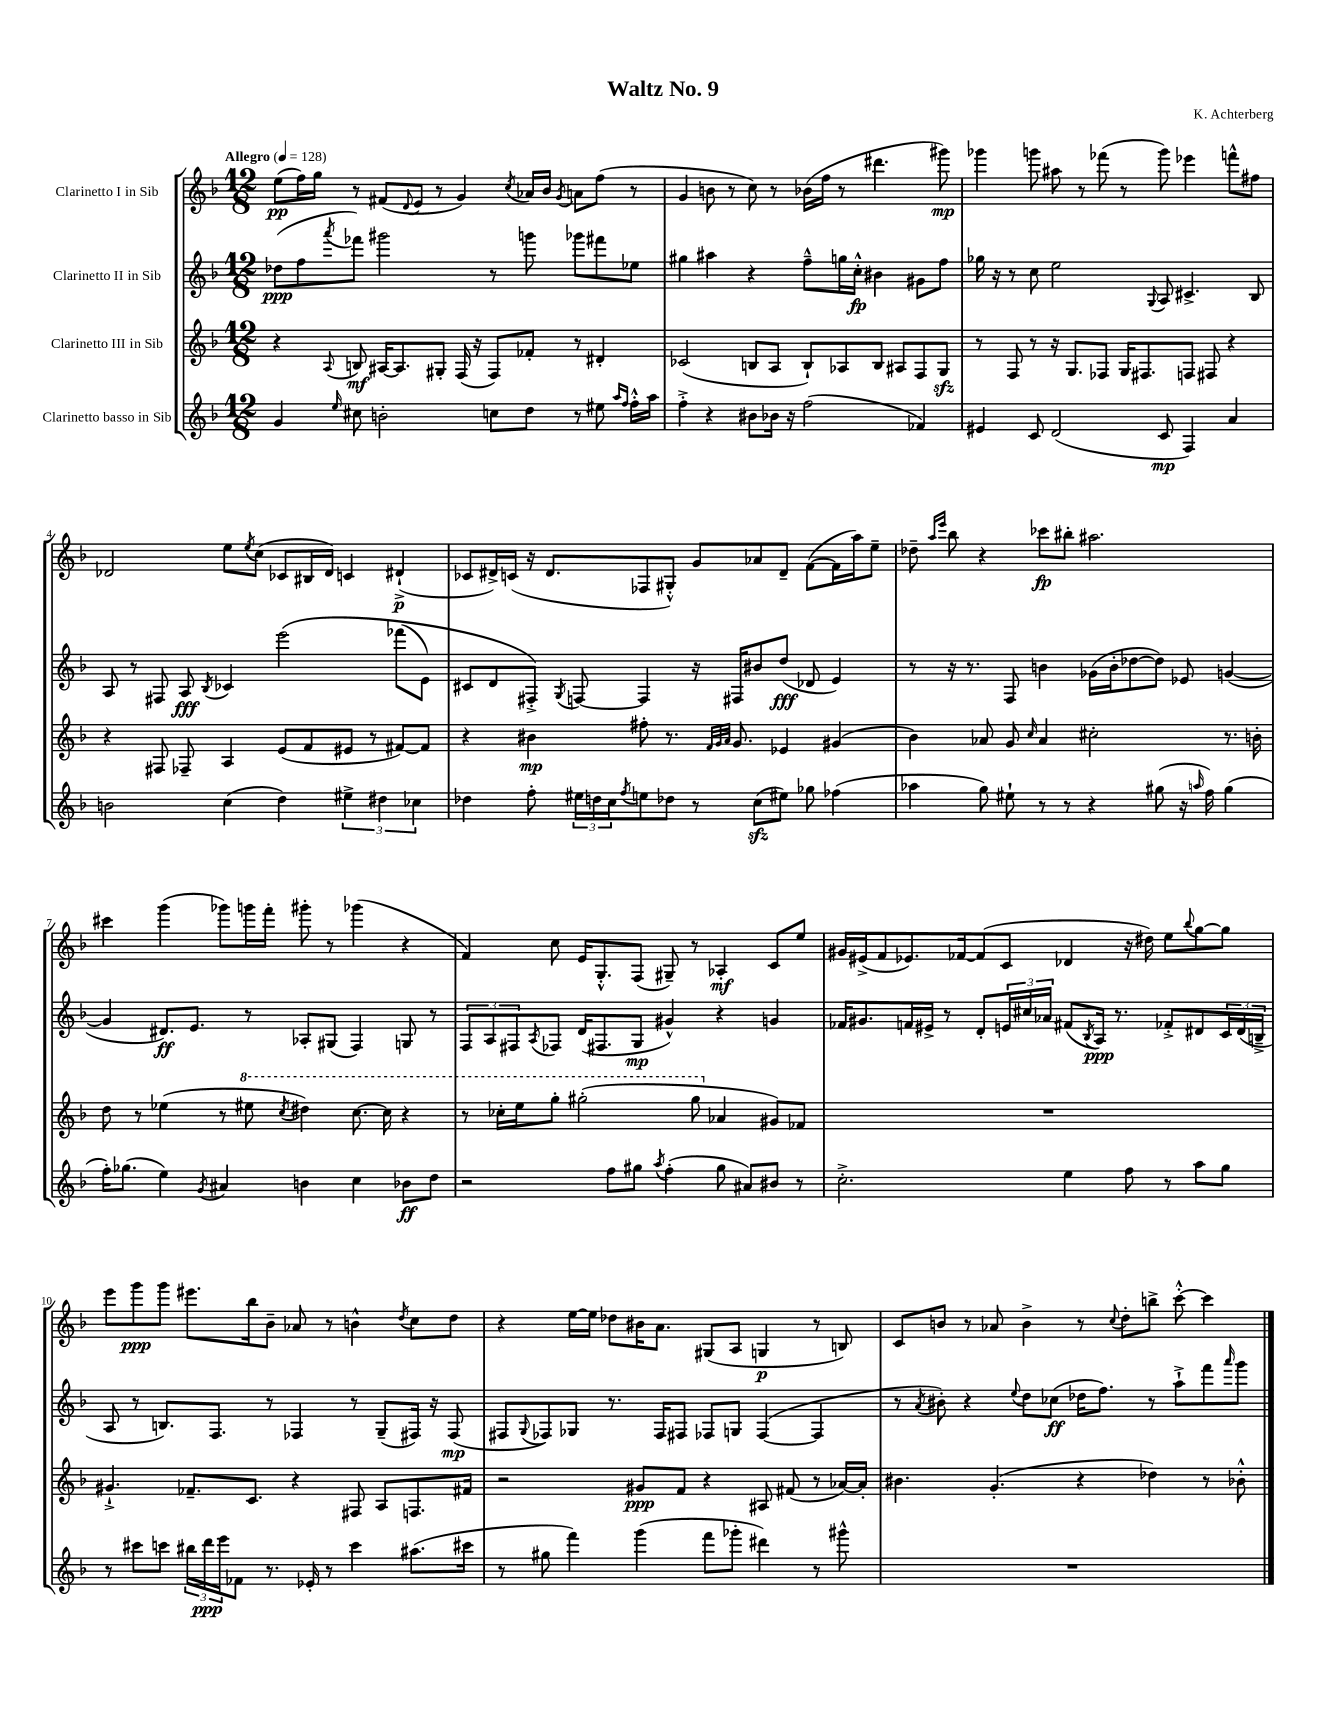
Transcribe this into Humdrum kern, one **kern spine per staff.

**kern	**dynam	**kern	**dynam	**kern	**dynam	**kern	**dynam
*part4	*part4	*part3	*part3	*part2	*part2	*part1	*part1
*staff4	*staff4	*staff3	*staff3	*staff2	*staff2	*staff1	*staff1
*I"Clarinetto basso in Sib	*	*I"Clarinetto III in Sib	*	*I"Clarinetto II in Sib	*	*I"Clarinetto I in Sib	*
*clefG2	*	*clefG2	*	*clefG2	*	*clefG2	*
*k[b-]	*	*k[b-]	*	*k[b-]	*	*k[b-]	*
*M12/8	*	*M12/8	*	*M12/8	*	*M12/8	*
*MM128	*	*MM128	*	*MM128	*	*MM128	*
=1	=1	=1	=1	=1	=1	=1	=1
!	!	!	!	!	!	!LO:TX:a:B:t=Allegro	!
4g/	.	4r	.	(8dd-X\L	ppp	(8ee\L	pp
.	.	.	.	8ff\	.	16ff\L)	.
.	.	.	.	.	.	16gg\JJ	.
16qqee/	.	8qqA/	.	8qaaa/	.	.	.
8cc#X\	.	8Bn/	mf	8fff-X\J)	.	8r	.
2bn'\	.	[16A#X/KL	.	2ggg#X\	.	(8f#X/L	.
.	.	8.A#/]	.	.	.	.	.
.	.	.	.	.	.	8qqd/	.
.	.	.	.	.	.	8e/J	.
.	.	8G#X'/J	.	.	.	8r	.
.	.	(16F/	.	.	.	4g/)	.
.	.	16r	.	.	.	.	.
8ccn\L	.	8F/L)	.	8r	.	.	.
.	.	.	.	.	.	8qcc/	.
8dd\J	.	8f-X'/J	.	8gggn\	.	16a-X/LL	.
.	.	.	.	.	.	16b-/JJ	.
.	.	.	.	.	.	8qg/	.
8r	.	8r	.	8ggg-X\L	.	8an\L	.
8ee#X\	.	4d#X'/	.	8fff#X\	.	(8ff\J	.
16qqaa/LL	.	.	.	.	.	.	.
16qqff/JJ	.	.	.	.	.	.	.
16ff'^^\LL	.	.	.	8ee-X\J	.	8r	.
16aa\JJ	.	.	.	.	.	.	.
=2	=2	=2	=2	=2	=2	=2	=2
4ff'^\	.	(2c-X/	.	4gg#X\	.	4g/	.
4r	.	.	.	4aa#X\	.	8bn\	.
.	.	.	.	.	.	8r	.
8b#X\L	.	8Bn/L	.	4r	.	8cc\)	.
16b-X\Jk	.	8A/J	.	.	.	8r	.
16r	.	.	.	.	.	.	.
(2ff\	.	8B`/L)	.	8ff~^^\L	.	(16b-X\LL	.
.	.	.	.	.	.	16ff\JJ	.
.	.	8A-X/	.	16ggn\L	.	8r	.
.	.	.	.	16cc'^^\JJ	fp	.	.
.	.	8B/J	.	4b#X\	.	4.ddd#X\	.
.	.	8A#X/L	.	.	.	.	.
4f-X/)	.	8F/	.	8g#X\L	.	.	.
.	.	8Gzz/J	.	8ff\J	.	8ggg#X\)	mp
=3	=3	=3	=3	=3	=3	=3	=3
4e#X/	.	8r	.	16gg-X\	.	4ggg-X\	.
.	.	.	.	16r	.	.	.
.	.	8F/	.	8r	.	.	.
8c/	.	8r	.	8cc\	.	8gggn\	.
(2d/	.	16r	.	2ee\	.	8aa#X\	.
.	.	8.G/L	.	.	.	.	.
.	.	.	.	.	.	8r	.
.	.	8F-X/J	.	.	.	(8fff-X\	.
.	.	16G/KL	.	.	.	8r	.
.	.	8.F#X/	.	.	.	.	.
.	.	.	.	8qqG/	.	.	.
8c/	mp	.	.	8A/	.	8ggg\)	.
4F/)	.	8Fn/J	.	4.c#X^/	.	4eee-X\	.
.	.	8F#X/	.	.	.	.	.
4a/	.	4r	.	.	.	8fffn^^\L	.
.	.	.	.	8B-/	.	8ff#X\J	.
!!LO:LB:g=z
=4	=4	=4	=4	=4	=4	=4	=4
2bn\	.	4r	.	8A/	.	2d-X/	.
.	.	.	.	8r	.	.	.
.	.	8F#X/	.	8F#X/	.	.	.
.	.	8F-X~/	.	8A/	fff	.	.
.	.	.	.	8qB-/	.	.	.
(4cc\	.	4A/	.	4c-X/	.	8ee\L	.
.	.	.	.	.	.	8qee/	.
.	.	.	.	.	.	(8cc\J	.
4dd\)	.	(8e/L	.	(2eee\	.	8c-X/L	.
.	.	8f/	.	.	.	16B#X/L	.
.	.	.	.	.	.	16d-/JJ)	.
6ee#X^\	.	8e#X/J	.	.	.	4cn/	.
.	.	8r	.	.	.	.	.
6dd#X\	.	.	.	.	.	.	.
.	.	[8f#X/L)	.	(8fff-X\L	.	(4d#X`^/	p
6cc-X\	.	.	.	.	.	.	.
.	.	8f#/J]	.	8e\J)	.	.	.
=5	=5	=5	=5	=5	=5	=5	=5
4dd-X\	.	4r	.	8c#X/L	.	8c-X/L	.
.	.	.	.	8d/	.	16d#X^/L)	.
.	.	.	.	.	.	(16cn/JJ	.
8ff'\	.	4b#X\	mp	8F#X'^/J)	.	16r	.
.	.	.	.	.	.	8.d#/L	.
.	.	.	.	8qG/	.	.	.
24ee#X\LL	.	.	.	[8Fn/	.	.	.
24ddn\	.	.	.	.	.	.	.
24cc\J	.	.	.	.	.	.	.
8qff/	.	.	.	.	.	.	.
8een\	.	8ff#X'\	.	4F/]	.	8F-X/	.
8dd-X\J	.	8.r	.	.	.	8G#X'^^/J)	.
8r	.	.	.	16r	.	8g/L	.
.	.	32qqf/LLL	.	.	.	.	.
.	.	32qqg/	.	.	.	.	.
.	.	32qqa/JJJ	.	.	.	.	.
.	.	8.g/	.	16F#X/KL	.	.	.
(8cczz\L	.	.	.	8b#X/	.	8a-X/	.
8ee#X\J)	.	4e-X/	.	(8dd/J	fff	8d#~/J	.
8gg-X\	.	.	.	8d-X/	.	([8f\L	.
(4ff-X\	.	(4g#X/	.	4e/)	.	16f\L]	.
.	.	.	.	.	.	16aa\J)	.
.	.	.	.	.	.	8ee~\J	.
=6	=6	=6	=6	=6	=6	=6	=6
4aa-X\	.	4b-\)	.	8r	.	8dd-X~\	.
.	.	.	.	.	.	16qqaa/LL	.
.	.	.	.	.	.	16qqeee/JJ	.
.	.	.	.	16r	.	8bb-\	.
.	.	.	.	8.r	.	.	.
8gg\)	.	8a-X/	.	.	.	4r	.
8ee#X`\	.	8g/	.	8F/	.	.	.
.	.	16qqcc/	.	.	.	.	.
8r	.	4a-/	.	4bn\	.	8ccc-X\L	fp
8r	.	.	.	.	.	8bb#X'\J	.
4r	.	2cc#X'\	.	(16g-X\LL	.	2.aa#X\	.
.	.	.	.	16b'\J	.	.	.
.	.	.	.	[8dd-X\	.	.	.
(8gg#X\	.	.	.	8dd-\J])	.	.	.
16r	.	.	.	8e-X/	.	.	.
16qqaan/	.	.	.	.	.	.	.
16ff\)	.	.	.	.	.	.	.
(4gg#\	.	8.r	.	([4gn/	.	.	.
.	.	16bn'\	.	.	.	.	.
!!LO:LB:g=z
=7	=7	=7	=7	=7	=7	=7	=7
16ff'\KL)	.	8dd\	.	4g/]	.	4ccc#X\	.
(8.gg-X\J	.	.	.	.	.	.	.
.	.	8r	.	.	.	.	.
4ee\)	.	(4ee-X\	.	8.d#X/L)	ff	(4ggg\	.
.	.	.	.	8.e/J	.	.	.
8qg/	.	.	.	.	.	.	.
4a#X/	.	8r	.	.	.	8ggg-X\L)	.
*	*	*8va	*	*	*	*	*
.	.	8eee#X\	.	8r	.	16gggn\L	.
.	.	.	.	.	.	16fff'\JJ	.
.	.	8qccc/	.	.	.	.	.
4bn\	.	4ddd#X\)	.	8A-X'/L	.	8ggg#X'\	.
.	.	.	.	(8G#X/J	.	8r	.
4cc\	.	[8.ccc\	.	4F/)	.	(4ggg-X\	.
.	.	16ccc\]	.	.	.	.	.
8b-X\L	ff	4r	.	8Gn/	.	4r	.
8dd\J	.	.	.	8r	.	.	.
=8	=8	=8	=8	=8	=8	=8	=8
2r	.	8r	.	12F/L	.	4f/)	.
.	.	.	.	12A/	.	.	.
.	.	16ccc-X'\LL	.	.	.	.	.
.	.	.	.	12F#X/	.	.	.
.	.	16eee\J	.	.	.	.	.
.	.	.	.	8qA/	.	.	.
.	.	8ggg'\J	.	8F-X/J	.	8cc\	.
.	.	(2ggg#X'\	.	(16d/KL	.	16e/KL	.
.	.	.	.	8.F#X/	.	8.G'^^/	.
8ff\L	.	.	.	.	.	.	.
8gg#X\J	.	.	.	8G/J	mp	(8F/J	.
8qaa/	.	.	.	.	.	.	.
(4ff'\	.	.	.	4g#X^^/)	.	8G#X~/)	.
.	.	8ggg#\	.	.	.	8r	.
*	*	*X8va	*	*	*	*	*
8gg#\	.	4a-X/	.	4r	.	4A-X'/	mf
8a#X/L)	.	.	.	.	.	.	.
8b#X/J	.	8g#X/L)	.	4gn/	.	8c/L	.
8r	.	8f-X/J	.	.	.	8ee/J	.
=9	=9	=9	=9	=9	=9	=9	=9
2.cc'^\	.	1.r	.	16f-X/KL	.	16g#X/LL	.
.	.	.	.	8.g#X/	.	(16e#X^/J	.
.	.	.	.	.	.	8f/	.
.	.	.	.	16fn/L	.	8.e-X/)	.
.	.	.	.	16e#X^/JJ	.	.	.
.	.	.	.	8r	.	.	.
.	.	.	.	.	.	[16f-X/k	.
.	.	.	.	8d'/L	.	(8f-/]	.
.	.	.	.	24en/L	.	8c/J	.
.	.	.	.	24cc#X/	.	.	.
.	.	.	.	24a-X/JJ	.	.	.
4ee\	.	.	.	(8f#X/L	.	4d-X/	.
.	.	.	.	8qB-/	.	.	.
.	.	.	.	16A/Jk)	ppp	.	.
.	.	.	.	8.r	.	.	.
8ff\	.	.	.	.	.	16r	.
.	.	.	.	.	.	16dd#X\)	.
8r	.	.	.	8f-X'^/L	.	8ee\L	.
.	.	.	.	.	.	8qqbb-/	.
8aa\L	.	.	.	8d#X/	.	[8gg\	.
8gg\J	.	.	.	24c/L	.	8gg\J]	.
.	.	.	.	(24d#/	.	.	.
.	.	.	.	24Bn~^/JJ	.	.	.
!!LO:LB:g=z
=10	=10	=10	=10	=10	=10	=10	=10
8r	.	4.g#X`^/	.	8A/	.	8eee\L	.
8ccc#X\L	.	.	.	8r	.	8ggg\	ppp
8cccn\J	.	.	.	8.Bn/L)	.	8ggg\J	.
24bb#X\LL	.	8.f-X~/L	.	.	.	8.eee#X\L	.
24ddd\	ppp	.	.	.	.	.	.
.	.	.	.	8.F/J	.	.	.
24eee\J	.	.	.	.	.	.	.
8f-X\J	.	.	.	.	.	.	.
.	.	8.c/J	.	.	.	16bb-\k	.
8.r	.	.	.	8r	.	8b-~\J	.
.	.	4r	.	4F-X/	.	8a-X/	.
16e-X'/	.	.	.	.	.	.	.
8r	.	.	.	.	.	8r	.
4ccc\	.	8F#X/	.	8r	.	4bn^^\	.
.	.	8A/L	.	(8G~/L	.	.	.
.	.	.	.	.	.	8qdd/	.
(8.aa#X\L	.	8.Fn/	.	16F#X/Jk)	.	8cc\L	.
.	.	.	.	16r	.	.	.
.	.	.	.	(8F#/	mp	8dd\J	.
16ccc#X\Jk	.	16f#X/Jk	.	.	.	.	.
=11	=11	=11	=11	=11	=11	=11	=11
8r	.	2r	.	8F#X/L	.	4r	.
.	.	.	.	8qqG/	.	.	.
8gg#X\	.	.	.	8F-X/)	.	.	.
4fff\)	.	.	.	8G-X/J	.	[16ee\LL	.
.	.	.	.	.	.	16ee\JJ]	.
.	.	.	.	8.r	.	8dd-X\L	.
(4ggg\	.	8g#X/L	ppp	.	.	16b#X\K	.
.	.	.	.	16F-/KL	.	8.a\J	.
.	.	8f/J	.	8F#X/J	.	.	.
8fff\L	.	4r	.	8F-X/L	.	(8G#X/L	.
8ggg-X'\J	.	.	.	8Gn/J	.	8A/J	.
4ddd#X\)	.	8A#X/	.	([4F-/	.	4Gn/	p
.	.	(8f#X/	.	.	.	.	.
8r	.	8r	.	4F-/]	.	8r	.
8ggg#X^^\	.	[16a-X/LL)	.	.	.	8Bn/)	.
.	.	16a-'/JJ]	.	.	.	.	.
=12	=12	=12	=12	=12	=12	=12	=12
1.r	.	4.b#X\	.	8r	.	8c/L	.
.	.	.	.	8qa/	.	.	.
.	.	.	.	8b#X'\)	.	8bn/J	.
.	.	.	.	4r	.	8r	.
.	.	(4.g'/	.	.	.	8a-X/	.
.	.	.	.	8qqee/	.	.	.
.	.	.	.	8dd\L	.	4b^\	.
.	.	.	.	(8cc-X\J	ff	.	.
.	.	4r	.	16dd-X\KL	.	8r	.
.	.	.	.	8.ff\J)	.	.	.
.	.	.	.	.	.	8qqcc/	.
.	.	.	.	.	.	8dd'\L	.
.	.	4dd-X\)	.	8r	.	8bbn^\J	.
.	.	.	.	8aa`^\L	.	[8ccc'^^\	.
.	.	8r	.	8fff\	.	4ccc\]	.
.	.	.	.	16qqaaa/	.	.	.
.	.	8b-X'^^\	.	8ggg\J	.	.	.
==	==	==	==	==	==	==	==
*-	*-	*-	*-	*-	*-	*-	*-
